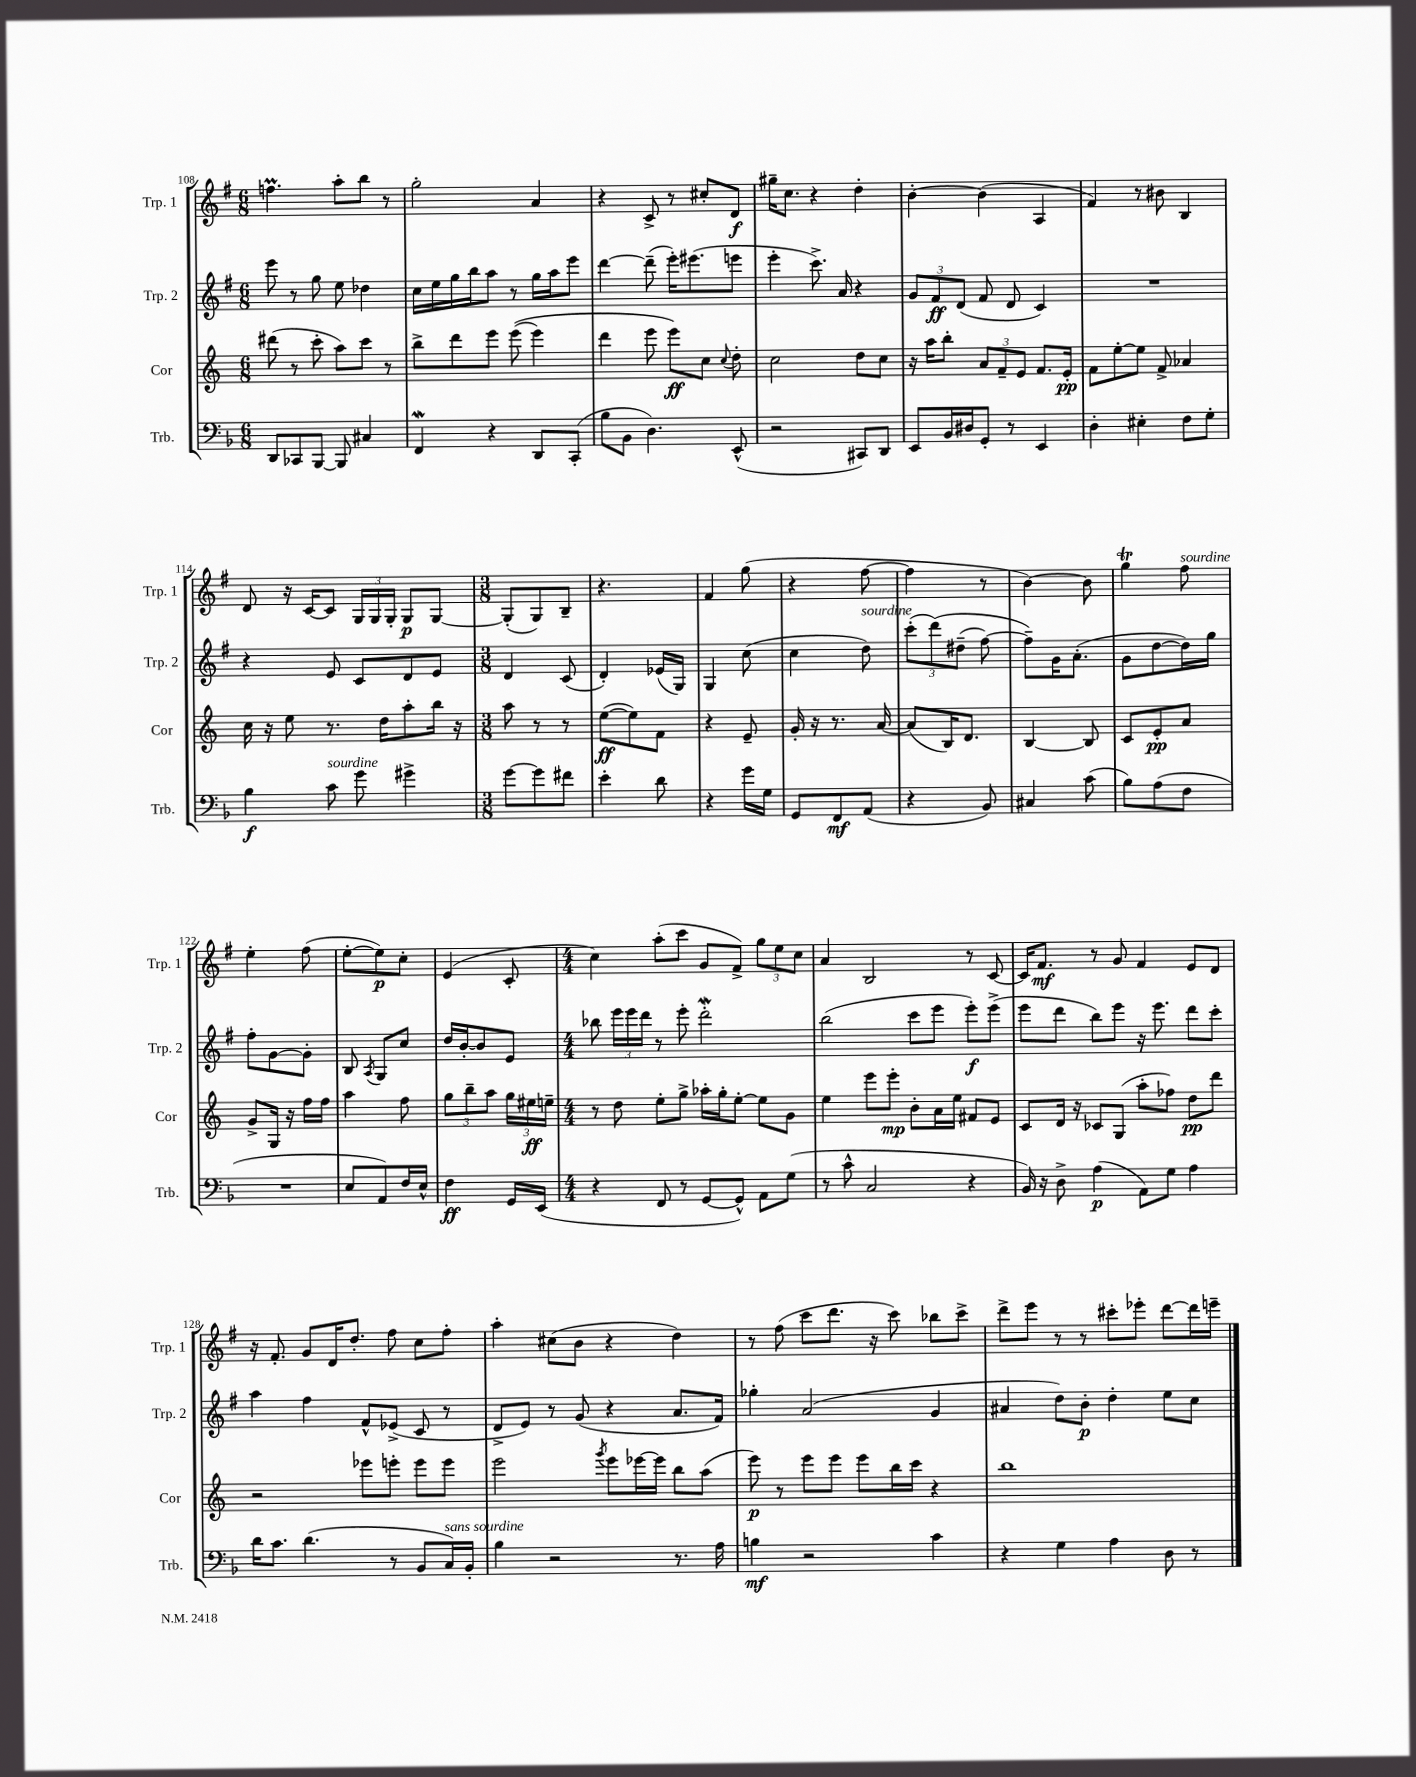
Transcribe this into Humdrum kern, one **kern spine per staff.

**kern	**kern	**kern	**kern
*staff4	*staff3	*staff2	*staff1
*clefF4	*clefG2	*clefG2	*clefG2
*k[b-]	*k[]	*k[f#]	*k[f#]
*M6/8	*M6/8	*M6/8	*M6/8
8DD	(8ddd#	8eee	4.ff
8CC-	8r	8r	.
[8BBB-	8ccc'	8gg	.
8BBB-]	8aa)	8ee	8aa'
4C#	8ccc	4dd-	8bb
.	8r	.	8r
=	=	=	=
4FF	8bb^	16cc	2gg'
.	.	16ee	.
.	8ddd	16gg	.
.	.	16bb	.
4r	8eee	8aa	.
.	&((8eee	8r	.
8DD	4eee)	16gg	4a
.	.	16aa	.
(8CC'	.	8eee	.
=	=	=	=
8B-	4ddd	[4ddd	4r
8BB-	.	.	.
4.D)	8eee	(8ddd~]	8c^
.	8eee&)	16eee')	8r
.	.	(8.eee#	.
.	8cc	.	8cc#'
.	8qqcc	.	.
(8EE^^	8dd'	8eee	8d
=	=	=	=
2r	2cc	4eee'	16gg#~
.	.	.	8.cc
.	.	8.ccc^)	4r
.	.	16a	.
8CC#)	8dd	4r	4dd'
8DD	8cc	.	.
=	=	=	=
8EE	16r	12g	[4b'
.	16aa	.	.
.	.	12f#	.
16BB-	8bb'	.	.
.	.	(12d	.
16D#	.	.	.
8GG'	12a	8f#	(4b]
.	12f~	.	.
8r	.	8d	.
.	12e	.	.
4EE	8.f	4c)	4A
.	16e'	.	.
=	=	=	=
4D'	8f	2.r	4f#)
.	[8ee'	.	.
4E#'	8ee]	.	8r
.	8f^	.	8b#
8F	4a-	.	4B
8G'	.	.	.
=	=	=	=
4B-	16cc	4r	8d
.	16r	.	.
.	8ee	.	16r
.	.	.	[16c
8c	8.r	8e	8c]
8g	.	8c	24G
.	.	.	24G
.	16dd	.	.
.	.	.	24G'
4g#^	8aa'	8d	8G
.	16bb	8e	[8G
.	16r	.	.
=	=	=	=
*M3/8	*M3/8	*M3/8	*M3/8
[8g	8aa	4d	(8G']
8g]	8r	.	8G)
8f#	8r	(8c	8B~
=	=	=	=
4e'	([8ee	4d')	4.r
.	8ee])	.	.
8d	8f	(16e-	.
.	.	16G)	.
=	=	=	=
4r	4r	4G	4f#
16g	8e~	(8cc	(8gg
16G	.	.	.
=	=	=	=
8GG	16g'	4cc	4r
.	16r	.	.
8FF	8.r	.	.
(8AA	.	8dd)	[8ff#
.	[16a	.	.
=	=	=	=
4r	(8a]	(12ccc'	4ff#]
.	.	&(12ddd)	.
.	16B)	.	.
.	.	(12dd#~	.
.	8.d	.	.
8BB-)	.	[8ff#)	8r
=	=	=	=
4C#	[4B	8ff#~]&)	[4b)
.	.	16g	.
.	.	(8.a'	.
(8c	8B]	.	8b]
=	=	=	=
8B-)	8c	8g	4gg
(8A	8e'	[8dd	.
8F	8a	16dd])	8ff#
.	.	16gg	.
=	=	=	=
4.r	8g^	8ff#'	4ee'
.	16G	[8g	.
.	16r	.	.
.	16ff	8g']	(8ff#
.	16ff	.	.
=	=	=	=
8E	4aa	8B	[8ee'
.	.	8qA	.
8AA)	.	8G	8ee])
16F	8ff	8cc	8cc'
16E^^	.	.	.
=	=	=	=
4F	12gg	16dd	(4e
.	.	[16b'	.
.	12bb~	.	.
.	.	8b]	.
.	12aa	.	.
16GG	24gg	8e	8c'
.	24ee#	.	.
(16EE	.	.	.
.	24ee~	.	.
=	=	=	=
*M4/4	*M4/4	*M4/4	*M4/4
4r	8r	8bb-	4cc)
.	8dd	24eee	.
.	.	24eee	.
.	.	24ddd	.
8FF	8ee'	8r	(8aa'
8r	8gg^	8eee'	8ccc
[8GG	16aa-'	2ddd'	8g
.	16gg'	.	.
8GG^^])	[8ee'	.	8f#^)
8AA	8ee]	.	12gg
.	.	.	12ee
(8G	8g	.	.
.	.	.	12cc
=	=	=	=
8r	4ee	(2bb	4a
8c^^	.	.	.
2C	8eee	.	2B
.	8eee'	.	.
.	8b'	8ccc	.
.	16a	8eee	.
.	16ee	.	.
4r	8f#	8eee')	8r
.	8e	(8eee^	[8c
=	=	=	=
16BB-)	8c	8eee	16c]
16r	.	.	8.f#
8D^	16d	8ddd	.
.	16r	.	.
(4A	8c-	8bb)	8r
.	(8G	8eee	8g
8AA)	8aa'	16r	4f#
.	.	8.eee	.
8G	8ff-)	.	.
4A	8dd	8ddd	8e
.	8ddd	8ccc'	8d
=	=	=	=
16d	2r	4aa	16r
8.c	.	.	8.f#'
(4.d	.	4ff#	8g
.	.	.	16d
.	.	.	8.dd'
.	8eee-	8f#^^	.
8r	8eee'	(8e-^	8ff#
8BB-	8eee	8c	8cc
16C)	8eee	8r	8ff#'
16BB-'	.	.	.
=	=	=	=
4B-	2eee	8d^	4aa'
.	.	8e)	.
2r	.	8r	(8cc#
.	.	(8g	8b
.	8qggg	.	.
.	8eee	4r	4r
.	[16eee-	.	.
.	16eee-]	.	.
8.r	8bb	8.a	4dd)
.	(8aa	.	.
16A	.	16f#)	.
=	=	=	=
4B	8eee)	4gg-'	8r
.	8r	.	(8ff#
2r	8eee	(2a	8ccc
.	8eee	.	8.ddd
.	8eee	.	.
.	.	.	16r
.	16bb	.	8ccc)
.	16ccc	.	.
4c	4r	4g	8bb-
.	.	.	8ccc^
=	=	=	=
4r	1bb	4a#	8ddd^
.	.	.	8eee
4G	.	8dd)	8r
.	.	8b'	8r
4A	.	4dd'	8ccc#'
.	.	.	8eee-'
8D	.	8ee	[8ddd
8r	.	8cc	16ddd]
.	.	.	16eee~
==	==	==	==
*-	*-	*-	*-
